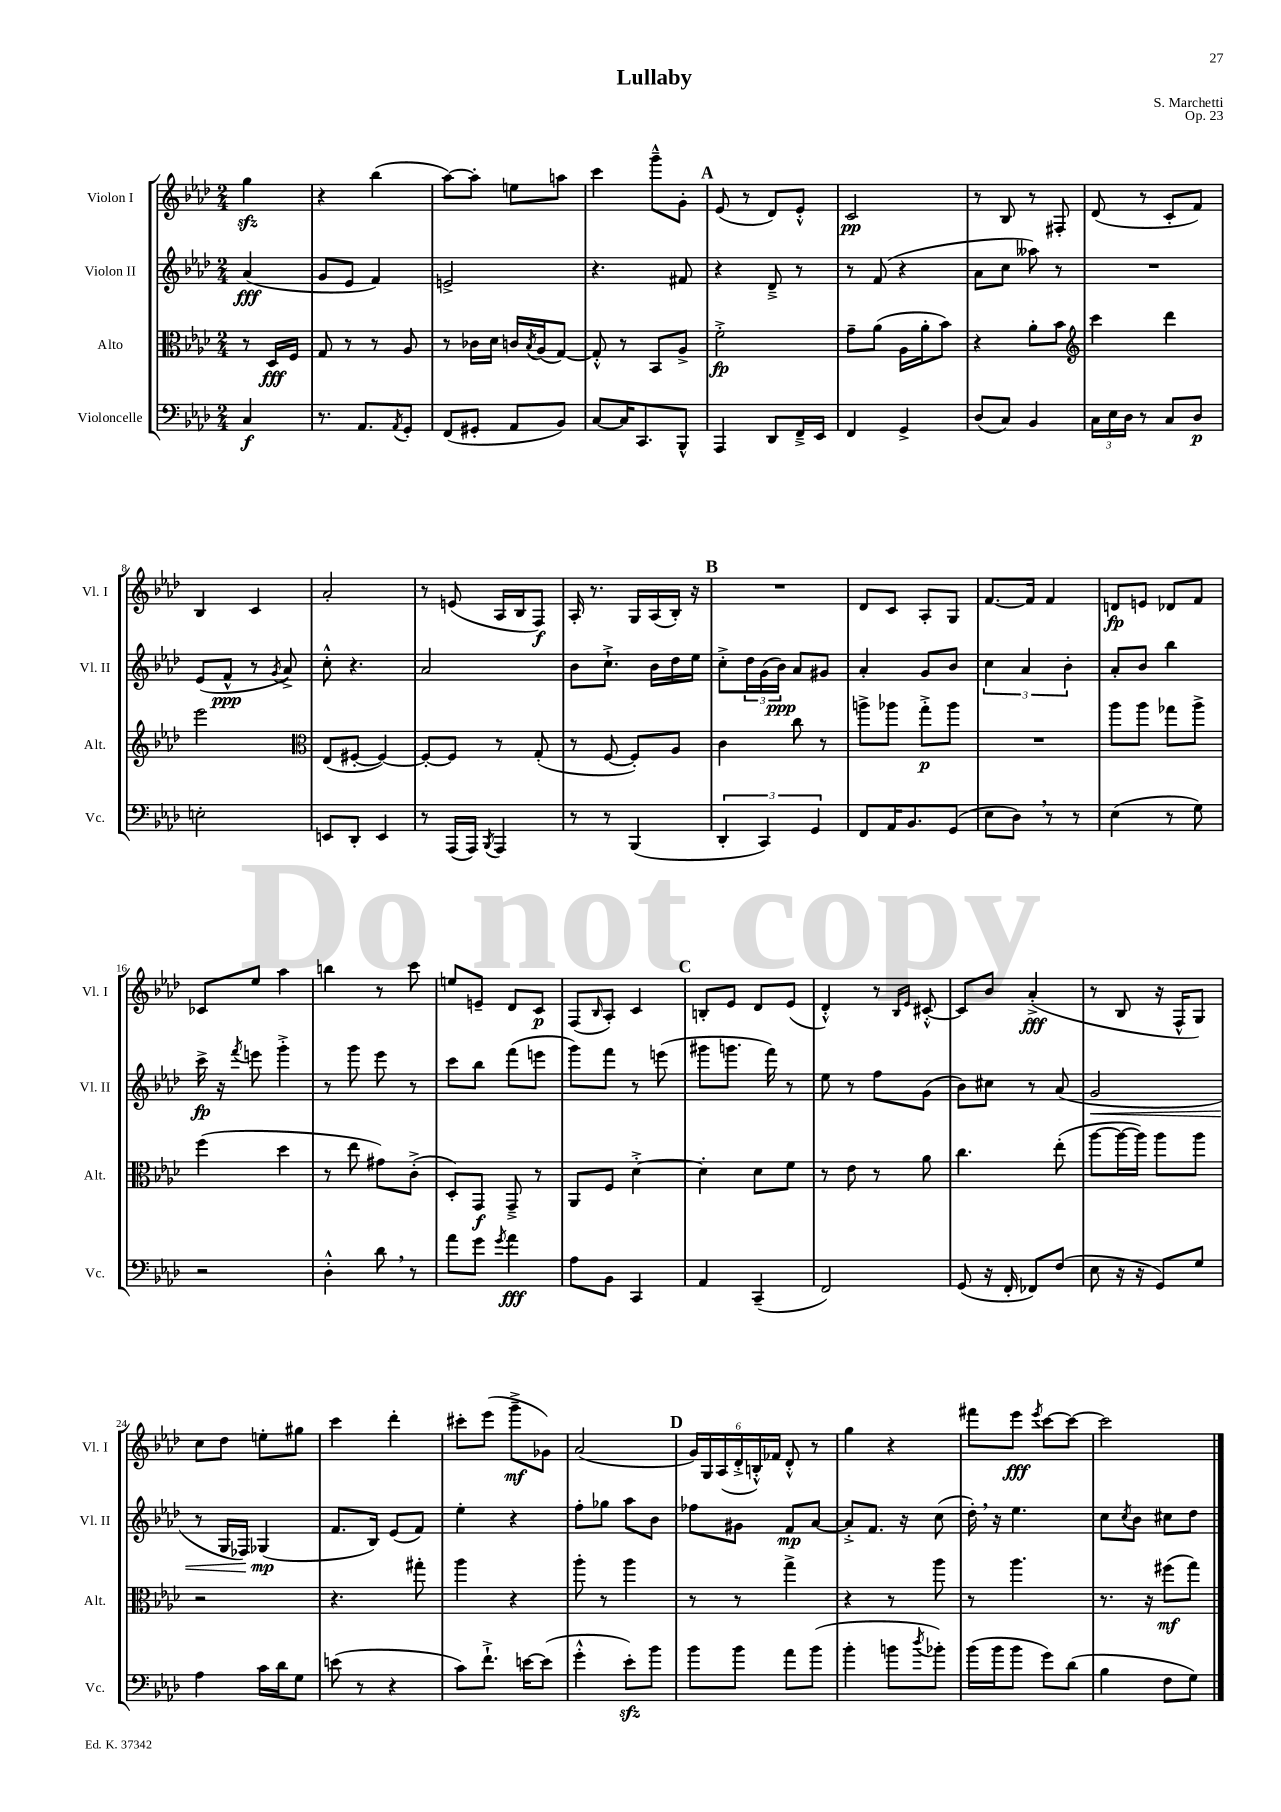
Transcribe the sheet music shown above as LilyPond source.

\header { title = "Lullaby" composer = "S. Marchetti" opus = "Op. 23" }
<<
\new StaffGroup <<
\new Staff = "s0" \with { instrumentName = "Violon I" shortInstrumentName = "Vl. I" } {
    \clef treble \key aes \major \numericTimeSignature \time 2/4 \partial 4
    g''4\sfz |
    r4 bes''4( |
    aes''8~) aes''8-. e''8 a''8 |
    c'''4 g'''8---^ g'8-. |
    \mark \markup { \bold "A" } ees'8( r8 des'8) ees'8-.-^ |
    c'2\pp |
    r8 bes8 r8 fis8-. |
    des'8( r8 c'8-. f'8) |
    bes4 c'4 |
    aes'2-. |
    r8 e'8( aes16 bes16 f8\f) |
    aes16-. r8. g16 aes16( bes16-.) r16 |
    \mark \markup { \bold "B" } R2 |
    des'8 c'8 aes8-. g8 |
    f'8.~ f'16 f'4 |
    d'8\fp e'8 des'8 f'8 |
    ces'8 ees''8 aes''4 |
    b''4 r8 c'''8 |
    e''8 e'8-- des'8 c'8\p |
    f8( \grace { bes16 } aes8-.) c'4 |
    \mark \markup { \bold "C" } b8-. ees'8 des'8 ees'8( |
    des'4-.-^) r8 \grace { bes16 ees'16 } cis'8~-.-^ |
    cis'8 bes'8 aes'4-.->\fff( |
    r8 bes8 r16 f16-^ g8) |
    c''8 des''8 e''8-. gis''8 |
    c'''4 des'''4-. |
    cis'''8-. ees'''8( g'''8--->\mf ges'8) |
    aes'2( |
    \mark \markup { \bold "D" } \tuplet 6/4 { g'16) g16 aes16( des'16-.-> b16-.-^) fes'16 } des'8-.-^ r8 |
    g''4 r4 |
    fis'''8 ees'''8\fff \acciaccatura { ees'''8 } c'''8~ c'''8~ |
    c'''2 \bar "|." |
}
\new Staff = "s1" \with { instrumentName = "Violon II" shortInstrumentName = "Vl. II" } {
    \clef treble \key aes \major \numericTimeSignature \time 2/4 \partial 4
    aes'4\fff( |
    g'8 ees'8 f'4) |
    e'2-> |
    r4. fis'8 |
    \mark \markup { \bold "A" } r4 des'8---> r8 |
    r8 f'8( r4 |
    aes'8 c''8 aeses''8) r8 |
    R2 |
    ees'8( f'8-^\ppp r8 \acciaccatura { g'8 } aes'8->) |
    c''8-.-^ r4. |
    aes'2 |
    bes'8 c''8.-!-> bes'16 des''16 ees''16 |
    \mark \markup { \bold "B" } c''8-.-> \tuplet 3/2 { des''16 g'16( bes'16\ppp) } aes'8 gis'8 |
    aes'4-. g'8 bes'8 |
    \tuplet 3/2 { c''4 aes'4 bes'4-. } |
    aes'8-. bes'8 bes''4 |
    c'''16->\fp r16 \acciaccatura { f'''8 } e'''8 g'''4-.-> |
    r8 g'''8 ees'''8 r8 |
    c'''8 bes''8 f'''8( e'''8 |
    g'''8) f'''8 r8 e'''8( |
    \mark \markup { \bold "C" } gis'''8 g'''8. f'''16) r8 |
    ees''8 r8 f''8 g'8( |
    bes'8) cis''8 r8 aes'8( |
    g'2\< |
    r8 g16 fes16) ges4\mp\!( |
    f'8. bes16) ees'8( f'8) |
    ees''4-. r4 |
    f''8-. ges''8 aes''8 bes'8 |
    \mark \markup { \bold "D" } fes''8 gis'8 f'8\mp aes'8~ |
    aes'8-.-> f'8. r16 c''8( |
    des''16-.) \breathe r16 ees''4. |
    c''8 \acciaccatura { c''8 } bes'8 cis''8 des''8 \bar "|." |
}
\new Staff = "s2" \with { instrumentName = "Alto" shortInstrumentName = "Alt." } {
    \clef alto \key aes \major \numericTimeSignature \time 2/4 \partial 4
    r8 des16\fff f16 |
    g8 r8 r8 aes8 |
    r8 ces'16 des'16 c'16 \acciaccatura { bes8 } aes16( g8~) |
    g8-.-^ r8 bes,8 aes8-> |
    \mark \markup { \bold "A" } f'2-.->\fp |
    g'8-- aes'8( aes16 aes'16-. bes'8) |
    r4 aes'8-. bes'8 |
    \clef treble c'''4 des'''4 |
    ees'''2 |
    \clef alto ees8( fis8~-. fis4~) |
    fis8~-. fis8 r8 g8-.( |
    r8 f8~ f8-.) aes8 |
    \mark \markup { \bold "B" } c'4 c''8 r8 |
    a''8-> aes''8 g''8-.->\p aes''8 |
    R2 |
    aes''8 aes''8 ges''8 aes''8-> |
    f''4( des''4 |
    r8 ees''8 gis'8) c'8-.->( |
    des8-.) g,8\f g,8---> r8 |
    aes,8 f8 des'4~-.-> |
    \mark \markup { \bold "C" } des'4-. des'8 f'8 |
    r8 ees'8 r8 aes'8 |
    c''4. ees''8-.( |
    aes''8~ aes''16~ aes''16) aes''8 aes''8 |
    r2 |
    r4. gis''8-. |
    aes''4 r4 |
    aes''8-. r8 aes''4 |
    \mark \markup { \bold "D" } r8 r8 g''4-> |
    r4 r8 aes''8 |
    r8 aes''4. |
    r8. r16 fis''8\mf( g''8) \bar "|." |
}
\new Staff = "s3" \with { instrumentName = "Violoncelle" shortInstrumentName = "Vc." } {
    \clef bass \key aes \major \numericTimeSignature \time 2/4 \partial 4
    c4\f |
    r8. aes,8. \acciaccatura { aes,8 } g,8-. |
    f,8( gis,8-. aes,8 bes,8) |
    c8~ c16 c,8. bes,,8-^ |
    \mark \markup { \bold "A" } aes,,4 des,8 f,16---> ees,16 |
    f,4 g,4-> |
    des8( c8) bes,4 |
    \tuplet 3/2 { c16 ees16 des16 } r8 c8 des8\p |
    e2-. |
    e,8 des,8-. e,4 |
    r8 aes,,16( aes,,16) \acciaccatura { bes,,8 } aes,,4 |
    r8 r8 bes,,4( |
    \mark \markup { \bold "B" } \tuplet 3/2 { des,4-. c,4) g,4 } |
    f,8 aes,16 bes,8. g,8( |
    ees8 des8) \breathe r8 r8 |
    ees4( r8 g8) |
    r2 |
    des4-.-^ des'8 \breathe r8 |
    aes'8 g'8 \acciaccatura { g'8 } aes'4\fff |
    aes8 bes,8 c,4 |
    \mark \markup { \bold "C" } aes,4 c,4--( |
    f,2) |
    g,8( r16 f,16-. fes,8) f8( |
    ees8 r16 r16 g,8) g8 |
    aes4 c'16 des'16 g8 |
    e'8( r8 r4 |
    c'8) f'8.-!-> e'16~ e'8( |
    g'4-.-^ ees'8-.\sfz) bes'8 |
    \mark \markup { \bold "D" } bes'8 bes'8 aes'8 bes'8( |
    bes'4-. b'8 \acciaccatura { des''8 } bes'8-.) |
    bes'16( bes'16 bes'8 g'8) des'8( |
    bes4 f8 g8) \bar "|." |
}
>>
>>
